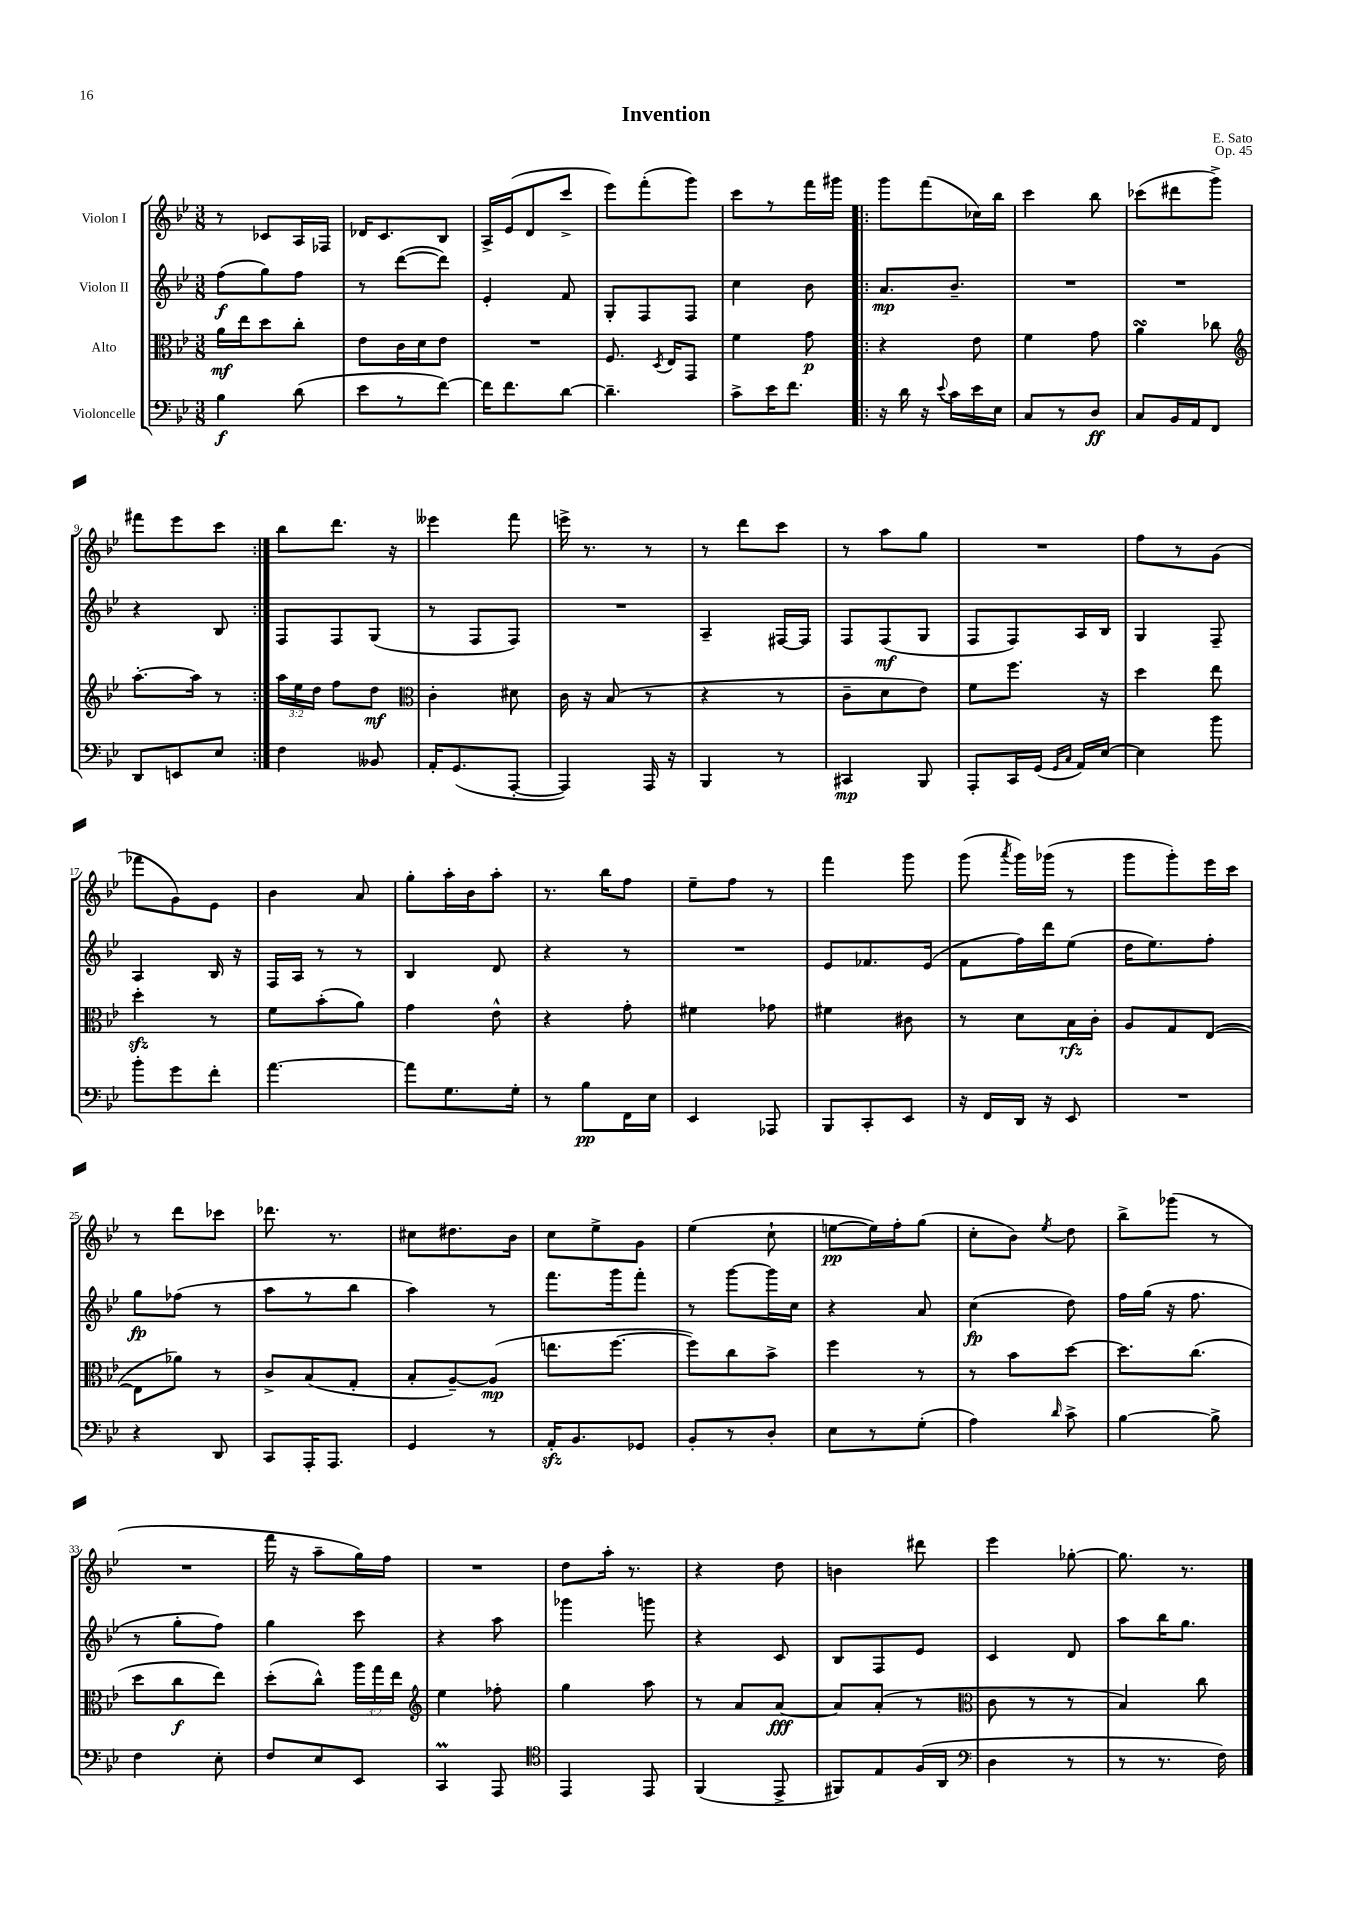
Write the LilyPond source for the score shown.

\header { title = "Invention" composer = "E. Sato" opus = "Op. 45" }
<<
\new StaffGroup <<
\new Staff = "s0" \with { instrumentName = "Violon I" } {
    \clef treble \key bes \major \numericTimeSignature \time 3/8
    \autoBeamOff r8 ces'8[ a16 fes16] |
    des'16[ c'8. bes8] |
    a16[-> ees'16( d'8 c'''8]-> |
    ees'''8[) f'''8-.( g'''8]) |
    c'''8[ r8 f'''16 gis'''16] |
    \repeat volta 2 { g'''8[ f'''8( ces''16) bes''16] |
    c'''4 bes''8 |
    ces'''8[( dis'''8 g'''8]->) |
    fis'''8[ ees'''8 c'''8] | }
    bes''8[ d'''8.] r16 |
    eeses'''4 f'''8 |
    e'''16-> r8. r8 |
    r8 d'''8[ c'''8] |
    r8 a''8[ g''8] |
    R4. |
    f''8[ r8 g'8]( |
    fes'''8[ g'8) ees'8] |
    bes'4 a'8 |
    g''8[-. a''16-. bes'16 a''8]-. |
    r8. bes''16[ f''8] |
    ees''8[-- f''8] r8 |
    f'''4 g'''8 |
    g'''8( \acciaccatura { a'''8 } g'''16[) ges'''16]( r8 |
    g'''8[ g'''8-.) ees'''16 c'''16] |
    r8 d'''8[ ces'''8] |
    des'''8. r8. |
    cis''8[ dis''8. bes'16] |
    c''8[ ees''8-> g'8] |
    ees''4( c''8-! |
    e''8[~\pp e''16) f''16-. g''8]( |
    c''8[-. bes'8]) \acciaccatura { ees''8 } d''8 |
    bes''8[-> ges'''8]( r8 |
    R4. |
    f'''16 r16 a''8[-- g''16) f''16] |
    R4. |
    d''8[ a''16]-. r8. |
    r4 d''8 |
    b'4 dis'''8 |
    ees'''4 ges''8~-. |
    ges''8. r8. \bar "|." |
}
\new Staff = "s1" \with { instrumentName = "Violon II" } {
    \clef treble \key bes \major \numericTimeSignature \time 3/8
    \autoBeamOff f''8[\f( g''8) f''8] |
    r8 d'''8[~( d'''8]) |
    ees'4-. f'8 |
    g8[-. f8 f8] |
    c''4 bes'8 |
    \repeat volta 2 { a'8.[\mp bes'8.]-- |
    R4. |
    R4. |
    r4 bes8 | }
    f8[ f8 g8]( |
    r8 f8[ f8]) |
    R4. |
    a4-- fis16[~ fis16] |
    f8[ f8\mf( g8] |
    f8[ f8) a16 bes16] |
    g4 f8-- |
    a4 bes16 r16 |
    f16[ a16] r8 r8 |
    bes4 d'8 |
    r4 r8 |
    R4. |
    ees'8[ fes'8. ees'16]( |
    f'8[ f''16) d'''16 ees''8]( |
    d''16[ ees''8.) f''8]-. |
    g''8[\fp fes''8]( r8 |
    a''8[ r8 bes''8] |
    a''4) r8 |
    f'''8.[ g'''16 f'''8]-. |
    r8 g'''8[~ g'''16 c''16] |
    r4 a'8 |
    c''4\fp( d''8) |
    f''16[ g''16]( r16 f''8. |
    r8 g''8[-. f''8]) |
    g''4 c'''8 |
    r4 a''8 |
    ges'''4 g'''8 |
    r4 c'8 |
    bes8[ f8 ees'8] |
    c'4 d'8 |
    a''8[ bes''16 g''8.] \bar "|." |
}
\new Staff = "s2" \with { instrumentName = "Alto" } {
    \clef alto \key bes \major \numericTimeSignature \time 3/8 \override Staff.TupletNumber.text = #tuplet-number::calc-fraction-text
    \autoBeamOff a'16[\mf ees''16 d''8 c''8]-. |
    ees'8[ c'16 d'16 ees'8] |
    R4. |
    f8. \acciaccatura { d8 } ees16[ g,8] |
    f'4 g'8\p |
    \repeat volta 2 { r4 ees'8 |
    f'4 g'8 |
    a'4\turn ces''8 |
    \clef treble a''8.[~-. a''16] r8 | }
    \tuplet 3/2 { a''16[ ees''16 d''16] } f''8[ d''8]\mf |
    \clef alto c'4-. dis'8 |
    c'16 r16 bes8( r8 |
    r4 r8 |
    c'8[-- d'8 ees'8]) |
    f'8[ f''8.] r16 |
    d''4 ees''8 |
    d''4-.\sfz r8 |
    f'8[ bes'8-.( a'8]) |
    g'4 ees'8-^ |
    r4 g'8-. |
    fis'4 ges'8 |
    fis'4 cis'8 |
    r8 d'8[ bes16\rfz c'16]-. |
    a8[ g8 ees8]~( |
    ees8[ aes'8]) r8 |
    c'8[-> bes8( g8]-. |
    bes8[-. a8~--) a8]\mp( |
    e''8.[ f''8.]~ |
    f''8[) c''8 bes'8]-> |
    f''4 r8 |
    r8 bes'8[ d''8]~ |
    d''8.[ c''8.]( |
    d''8[ c''8\f ees''8]) |
    d''8[-.( c''8]-^) \tuplet 3/2 { a''16[ g''16 ees''16] } |
    \clef treble ees''4 fes''8-. |
    g''4 a''8 |
    r8 a'8[ a'8]~\fff |
    a'8[ a'8]-.( r8 |
    \clef alto c'8 r8 r8 |
    bes4) c''8 \bar "|." |
}
\new Staff = "s3" \with { instrumentName = "Violoncelle" } {
    \clef bass \key bes \major \numericTimeSignature \time 3/8
    \autoBeamOff bes4\f d'8( |
    ees'8[ r8 f'8]~) |
    f'16[ f'8. d'8]~ |
    d'4.-- |
    c'8[-> ees'16 f'8.] |
    \repeat volta 2 { r16 d'16 r16 \appoggiatura { ees'8 } c'16[ ees'16 ees16] |
    c8[ r8 d8]\ff |
    c8[ bes,16 a,16 f,8] |
    d,8[ e,8 ees8] | }
    f4 beses,8 |
    a,16[-. g,8.( a,,8]~-. |
    a,,4) a,,16 r16 |
    bes,,4 r8 |
    cis,4\mp bes,,8 |
    a,,8[-. c,16 g,16]( \grace { g,16[ c16] } a,16[) ees16]~ |
    ees4 bes'8 |
    bes'8[-. g'8 f'8]-. |
    a'4.~ |
    a'8[ g8. g16]-. |
    r8 bes8[\pp f,16 ees16] |
    ees,4 aes,,8 |
    bes,,8[ c,8-. ees,8] |
    r16 f,16[ d,16] r16 ees,8 |
    R4. |
    r4 d,8 |
    c,8[ a,,16-. a,,8.] |
    g,4 r8 |
    a,16[-.\sfz bes,8. ges,8] |
    bes,8[-. r8 d8]-. |
    ees8[ r8 g8]-.( |
    a4) \grace { d'16 } c'8-> |
    bes4~ bes8-> |
    f4 ees8-. |
    f8[ ees8 ees,8] |
    c,4\prall a,,8 |
    \clef tenor ees,4 ees,8 |
    f,4( ees,8-> |
    fis,8[) ees8 f16( a,16] |
    \clef bass d4 r8 |
    r8 r8. f16) \bar "|." |
}
>>
>>
